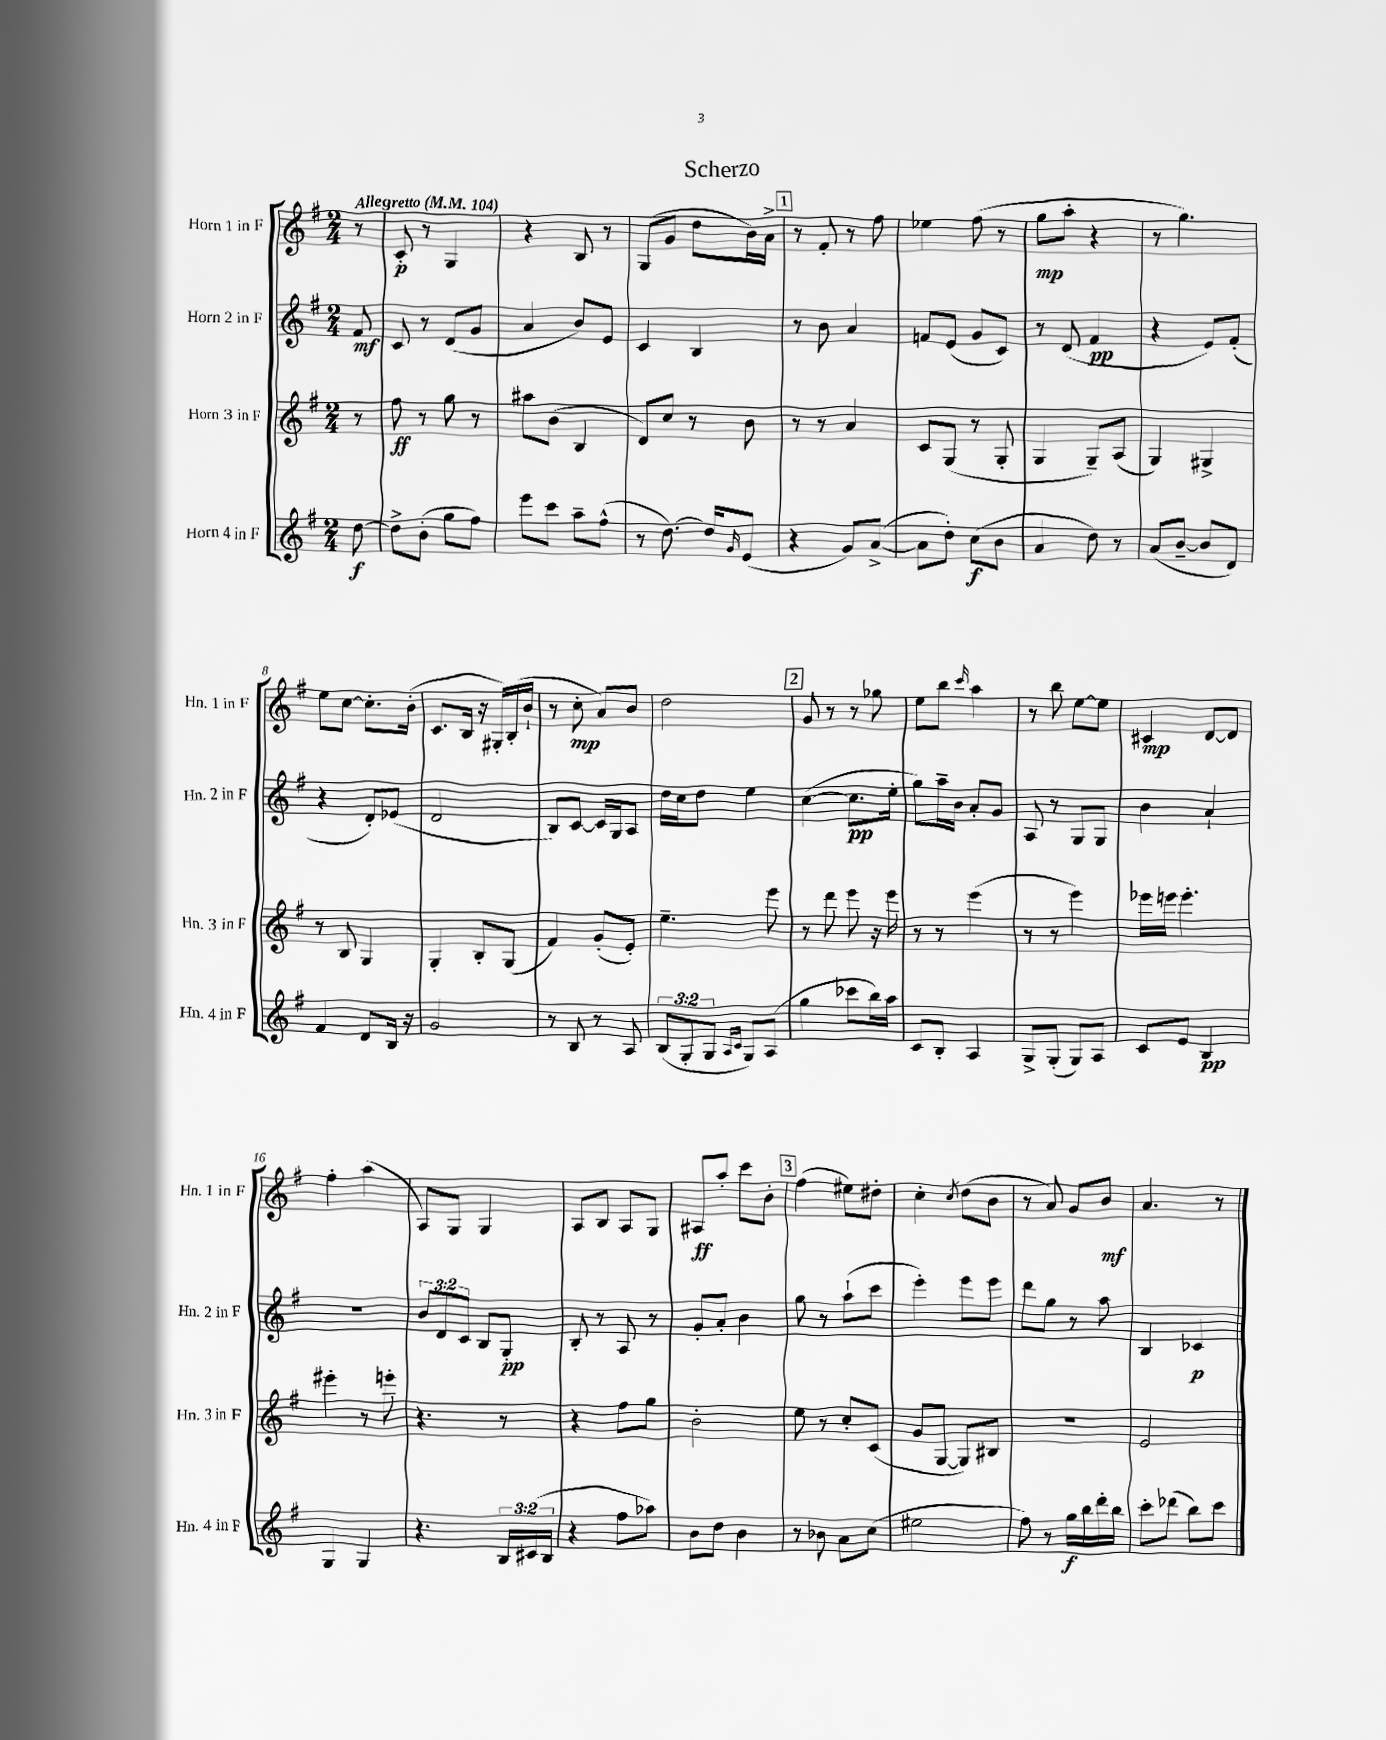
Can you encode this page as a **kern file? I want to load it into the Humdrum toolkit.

**kern	**kern	**kern	**kern
*staff4	*staff3	*staff2	*staff1
*clefG2	*clefG2	*clefG2	*clefG2
*k[f#]	*k[f#]	*k[f#]	*k[f#]
*M2/4	*M2/4	*M2/4	*M2/4
*MM104	*MM104	*MM104	*MM104
[8dd\	8r	8f#/	8r
=	=	=	=
8dd^\]L	8ff#\	8c/	8c'/
(8b'\J	8r	8r	8r
8gg\L	8gg\	(8d/L	4G/
8ff#\J)	8r	8g/J	.
=	=	=	=
8eee\L	8aa#\L	4a/	4r
8ccc\J	(8b\J	.	.
8aa~\L	4B/	8b/L)	8B/
(8ff#^^\J	.	8e/J	8r
=	=	=	=
8r	8d/L)	4c/	(8G/L
[8.dd\)	8cc/J	.	8g/J
.	8r	4B/	8dd\L
16dd/]LK	.	.	.
16qqg/	.	.	.
(8e/J	8b\	.	16b\L)
.	.	.	16a^\JJ
=	=	=	=
4r	8r	8r	8r
.	8r	8b\	8f#'/
8g/L)	4a/	4a/	8r
([8a^/J	.	.	8ff#\
=	=	=	=
8a\]L	8c/L	8f/L	4ee-\
8dd'\J)	(8G/J	(8e/J	.
(8cc\L	8r	8g/L	(8ff#\
8b\J	8G'/	8c/J)	8r
=	=	=	=
4a/	4G/	8r	8gg\L
.	.	(8d/	8aa'\J
8dd\)	8G~/L)	4f#/	4r
8r	(8A/J	.	.
=	=	=	=
(8a/L	4G/)	4r	8r
[8b~/J	.	.	4.gg\)
8b/]L	4G#^/	8e/L)	.
8d/J)	.	(8f#'/J	.
=	=	=	=
4f#/	8r	4r	8ee\L
.	8B/	.	[8cc\J
8d/L	4G/	8d'/L)	8.cc'\]L
16B/Jk	.	(8e-/J	.
16r	.	.	(16b'\Jk
=	=	=	=
2g/	4G'/	2d/	8.c/L
.	.	.	16B/Jk
.	8B'/L	.	16r
.	.	.	16G#'/LL)
.	(8G/J	.	(16B'/
.	.	.	16b`/JJ
=	=	=	=
8r	4f#/)	8B/L)	8r
8B/	.	[8c/J	8cc'\
8r	(8g'/L	16c/]LL	8a/L)
.	.	16G/J	.
8A/	8e'/J)	8A/J	8b/J
=	=	=	=
(12B/L	4.ee~\	16dd\LL	2dd\
.	.	16cc\J	.
12G'/	.	.	.
.	.	8dd\J	.
12G/J	.	.	.
16qqA/LL	.	.	.
16qqc/JJ	.	.	.
8G/L)	.	4ee\	.
(8A/J	8eee\	.	.
=	=	=	=
4gg\	8r	([4cc\	8g/
.	8ddd\	.	8r
8ccc-\L	8eee\	8.cc\]L	8r
16bb\L)	16r	.	8gg-\
16aa\JJ	16eee\	16ee'\Jk	.
=	=	=	=
8c/L	8r	8gg\L)	8ee\L
8B'/J	8r	16aa~\L	8bb\J
.	.	16b\JJ	.
.	.	.	16qqccc/
4A/	(4eee\	8a'/L	4aa\
.	.	8g/J	.
=	=	=	=
8G^/L	8r	8A/	8r
(8G'/J	8r	8r	8bb\
8G/L)	4eee\)	8G/L	[8ee\L
8A/J	.	8G/J	8ee\]J
=	=	=	=
8c/L	16eee-\LL	4b\	4c#/
.	16eee\JJ	.	.
8e/J	4.eee'\	.	.
4B/	.	4a`/	[8d/L
.	.	.	8d/]J
=	=	=	=
4G/	4eee#'\	2r	4ff#'\
4G/	8r	.	(4aa\
.	8eee'\	.	.
=	=	=	=
4.r	4.r	12b/L	8A/L)
.	.	12d/	.
.	.	.	8G/J
.	.	12c/J	.
.	.	8B/L	4G/
24B/LL	8r	8G'/J	.
(24c#/	.	.	.
24B/JJ	.	.	.
=	=	=	=
4r	4r	8B'/	8A/L
.	.	8r	8B/J
8ff#\L	8ff#\L	8A/	8A/L
8aa-\J)	8gg\J	8r	8G/J
=	=	=	=
8b\L	2b'\	8g'/L	8A#/L
8dd\J	.	8a'/J	8aa'/J
4b\	.	4b\	8ccc\L
.	.	.	8b'\J
=	=	=	=
8r	8ee\	8gg\	(4ff#\
8b-\	8r	8r	.
8a\L	8cc'/L	(8aa`\L	8ee#\L)
(8cc\J	(8c/J	8ccc\J	8dd#'\J
=	=	=	=
2ee#\	8g/L	4eee'\)	4cc'\
.	[8G/J	.	.
.	.	.	8qcc/
.	8G/]L)	8eee\L	(8dd\L
.	8B#/J	8eee\J	8b\J
=	=	=	=
8ff#\)	2r	8ddd\L	8r
8r	.	8gg\J	8a/)
16gg\LL	.	8r	8g/L
16bb\	.	.	.
16ddd'\	.	8aa\	8b/J
16bb\JJ	.	.	.
=	=	=	=
8ccc'\L	2e/	4B/	4.a/
(8ddd-\J	.	.	.
8bb\L)	.	4c-/	.
8ccc\J	.	.	8r
==	==	==	==
*-	*-	*-	*-
